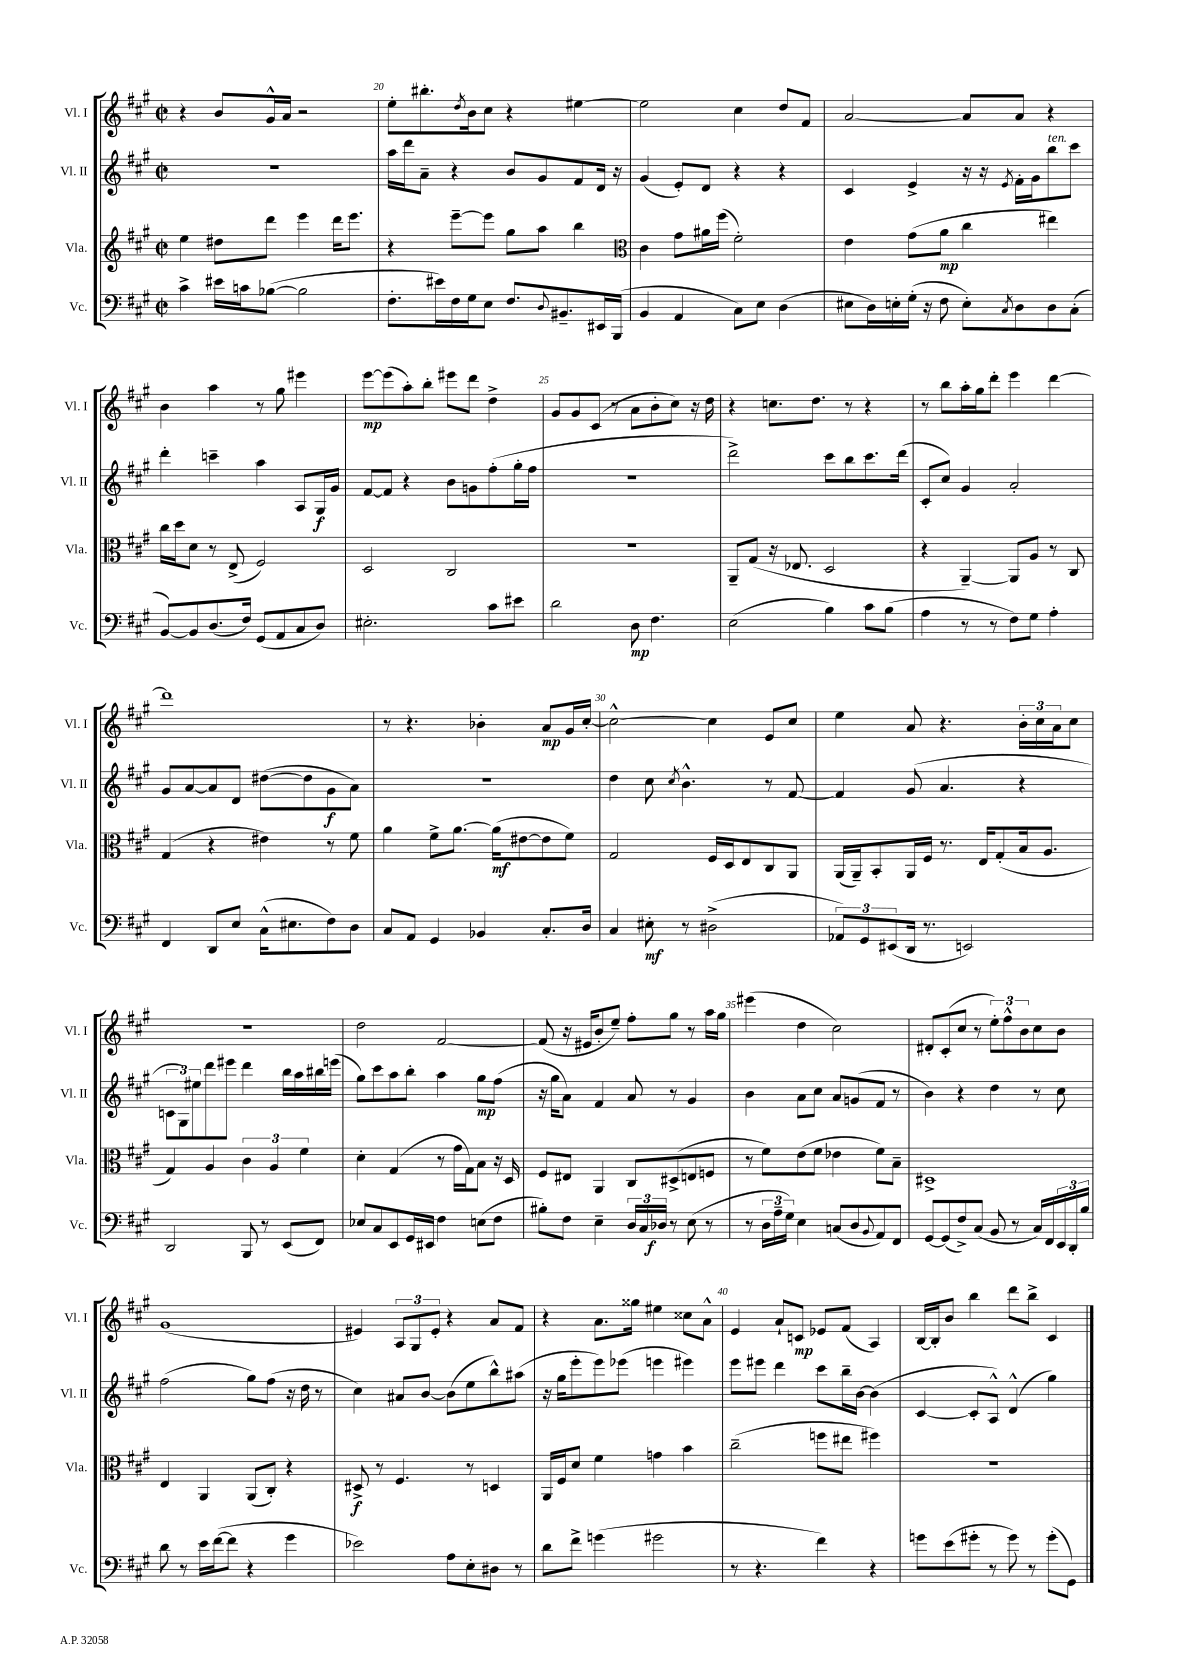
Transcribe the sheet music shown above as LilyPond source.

<<
\new StaffGroup <<
\new Staff = "s0" \with { instrumentName = "Vl. I" shortInstrumentName = "Vl. I" } {
    \clef treble \key a \major \defaultTimeSignature \time 2/2
    r4 b'8 gis'16-^ a'16 r2 |
    e''8-. bis''8.-. \acciaccatura { d''8 } b'16 cis''8 r4 eis''4~ |
    eis''2 cis''4 d''8 fis'8 |
    a'2~ a'8 a'8 r4 |
    b'4 a''4 r8 gis''8 eis'''4 |
    e'''8~\mp e'''8( a''8-.) b''8-. eis'''8 d'''8 d''4-> |
    gis'8 gis'8 cis'8( r8 a'8 b'8-. cis''8) r16 d''16 |
    r4 c''8. d''8. r8 r4 |
    r8 b''8 a''16-. gis''16 d'''8-. e'''4 d'''4~ |
    d'''1 |
    r8 r4. bes'4-. a'8\mp gis'16 cis''16~-. |
    cis''2~-^ cis''4 e'8 cis''8 |
    e''4 a'8 r4. \tuplet 3/2 { b'16-. cis''16 a'16 } cis''8 |
    R1 |
    d''2 fis'2~ |
    fis'8( r16 eis'16 b'8-. e''8--) fis''8-. gis''8 r8 a''16 gis''16 |
    eis'''4( d''4 cis''2) |
    dis'8-. cis'8-.( cis''8 r8 \tuplet 3/2 { e''8-.) fis''8-^ b'8 } cis''8 b'8 |
    gis'1( |
    eis'4) \tuplet 3/2 { a8 gis8 eis'8-. } r4 a'8 fis'8 |
    r4 a'8. gisis''16 eis''4 cisis''8 a'8-^ |
    e'4 a'8-! c'8\mp ees'8 fis'8( a4) |
    b16~ b16-. b'8 b''4 d'''8 b''8-> cis'4 \bar "|." |
}
\new Staff = "s1" \with { instrumentName = "Vl. II" shortInstrumentName = "Vl. II" } {
    \clef treble \key a \major \defaultTimeSignature \time 2/2
    r1 |
    a''16 d'''16 a'8-- r4 b'8 gis'8 fis'8 d'16 r16 |
    gis'4( e'8-.) d'8 r4 r4 |
    cis'4 e'4-> r16 r16 \acciaccatura { e'8 } fis'16-. gis'16 b''8^\markup { \italic "ten." } cis'''8 |
    d'''4-. c'''4-- a''4 a8 gis16\f gis'16 |
    fis'8~ fis'8 r4 b'8 g'8 fis''8-.( gis''16-. fis''16 |
    R1 |
    d'''2->) cis'''8 b''8 cis'''8. d'''16( |
    cis'8-. cis''8) gis'4 a'2-. |
    gis'8 a'8~ a'8 d'8 dis''8~( dis''8 gis'8\f a'8) |
    R1 |
    d''4 cis''8 \acciaccatura { cis''8 } b'4.-^ r8 fis'8~ |
    fis'4 gis'8( a'4. r4 |
    \tuplet 3/2 { c'8 gis8) eis''8 } d'''8 eis'''8 d'''4 b''16 a''16 bis''16 e'''16( |
    gis''8) cis'''8 a''8 b''8-. a''4 gis''8\mp fis''8( |
    r16 gis''16 a'8) fis'4 a'8 r8 gis'4 |
    b'4 a'8 cis''8 a'8 g'8( fis'8 r8 |
    b'4) r4 d''4 r8 cis''8 |
    fis''2( gis''8) fis''8( r16 d''16 r8 |
    cis''4) ais'8 b'8~ b'8( e''8 b''8-^) ais''8( |
    r16 gis''16 e'''8-. e'''8) ees'''8( e'''4 eis'''4) |
    e'''8 eis'''8 d'''4 cis'''8 b''16-- b'16~ b'4( |
    cis'4~ cis'8-. a8-^) d'4-^( gis''4) \bar "|." |
}
\new Staff = "s2" \with { instrumentName = "Vla." shortInstrumentName = "Vla." } {
    \clef treble \key a \major \defaultTimeSignature \time 2/2
    e''4 dis''8 d'''8 e'''4 d'''16 e'''8. |
    r4 e'''8~-- e'''8 gis''8 a''8 b''4 |
    \clef alto cis'4 gis'8 ais'16 fis''16( fis'2-.) |
    e'4 gis'8( a'8\mp cis''4 eis''4) |
    cis''16 d''16 d'8 r8 e8->( fis2) |
    d2 cis2 |
    R1 |
    a,8-- gis8( r16 ees8. d2 |
    r4 a,4~--) a,8 a8 r8 cis8 |
    gis4( r4 eis'4) r8 fis'8 |
    a'4 fis'8-> a'8.~ a'16\mf( eis'8~ eis'8 fis'8) |
    gis2 fis16 d16 e8 cis8 a,8 |
    a,16( a,16--) b,8-. a,16 fis16 r8. e16 gis8-.( b16 a8. |
    gis4) a4 \tuplet 3/2 { cis'4 a4 fis'4 } |
    d'4-. gis4( r8 gis'16 gis16) b8 r16 d16 |
    fis8 eis8 a,4 cis8 dis8->( e8 f8 |
    r8 fis'8) e'8( fis'8 ees'4 fis'8) b8-- |
    dis1-> |
    e4 a,4 a,8( cis8-.) r4 |
    dis8->\f r8 fis4. r8 d4 |
    a,16 fis16 d'8 fis'4 g'4 b'4 |
    cis''2--( f''8 eis''8 fis''4) |
    R1 \bar "|." |
}
\new Staff = "s3" \with { instrumentName = "Vc." shortInstrumentName = "Vc." } {
    \clef bass \key a \major \defaultTimeSignature \time 2/2
    cis'4-> eis'16 c'16 bes8~( bes2 |
    fis8.-. eis'16) fis16 gis16 e8 fis8. \appoggiatura { d8 } bis,8.-- eis,16 b,,16( |
    b,4 a,4 cis8) e8 d4( |
    eis8 d16) e16-. gis16-.( r16 fis8 e8-.) \acciaccatura { cis8 } d8 d8 cis8-.( |
    b,8~) b,8 d8.( fis16) gis,8( a,8 cis8 d8) |
    eis2.-. cis'8 eis'8 |
    d'2 d8\mp fis4. |
    e2( b4) cis'8 b8( |
    a4 r8 r8 fis8) gis8 a4-. |
    fis,4 d,8 e8 cis16-^( eis8. fis8) d8 |
    cis8 a,8 gis,4 bes,4 cis8.-. d16 |
    cis4 eis8-.\mf r8 dis2->( |
    \tuplet 3/2 { aes,8) gis,8 eis,8( } d,16 r8. e,2) |
    d,2 b,,8 r8 e,8( fis,8) |
    ees8 cis8 e,8 gis,16 eis,16 fis4 e8( fis8 |
    bis8-.) fis8 e4-- \tuplet 3/2 { d16 cis16 des16\f } r8 e8( r8 |
    r8 \tuplet 3/2 { d16 a16-- gis16) } e4 c8( d8 \appoggiatura { b,8 } a,8) fis,8 |
    gis,8~ gis,8( fis8->) cis8( b,8 r8 cis16) fis,16 \tuplet 3/2 { e,16 d,16-. b16 } |
    d'8 r8 e'16 fis'16~( fis'8 r4 gis'4 |
    ees'2) a8 e8-. dis8 r8 |
    d'8 fis'8-> g'4( gis'2 |
    r8 r4. fis'4) r4 |
    g'8 e'8( gis'8-. r8 gis'8) r8 gis'8-.( gis,8) \bar "|." |
}
>>
>>
\layout { \context { \Score currentBarNumber = #19 \override BarNumber.break-visibility = ##(#f #t #t) barNumberVisibility = #(every-nth-bar-number-visible 5) } }
